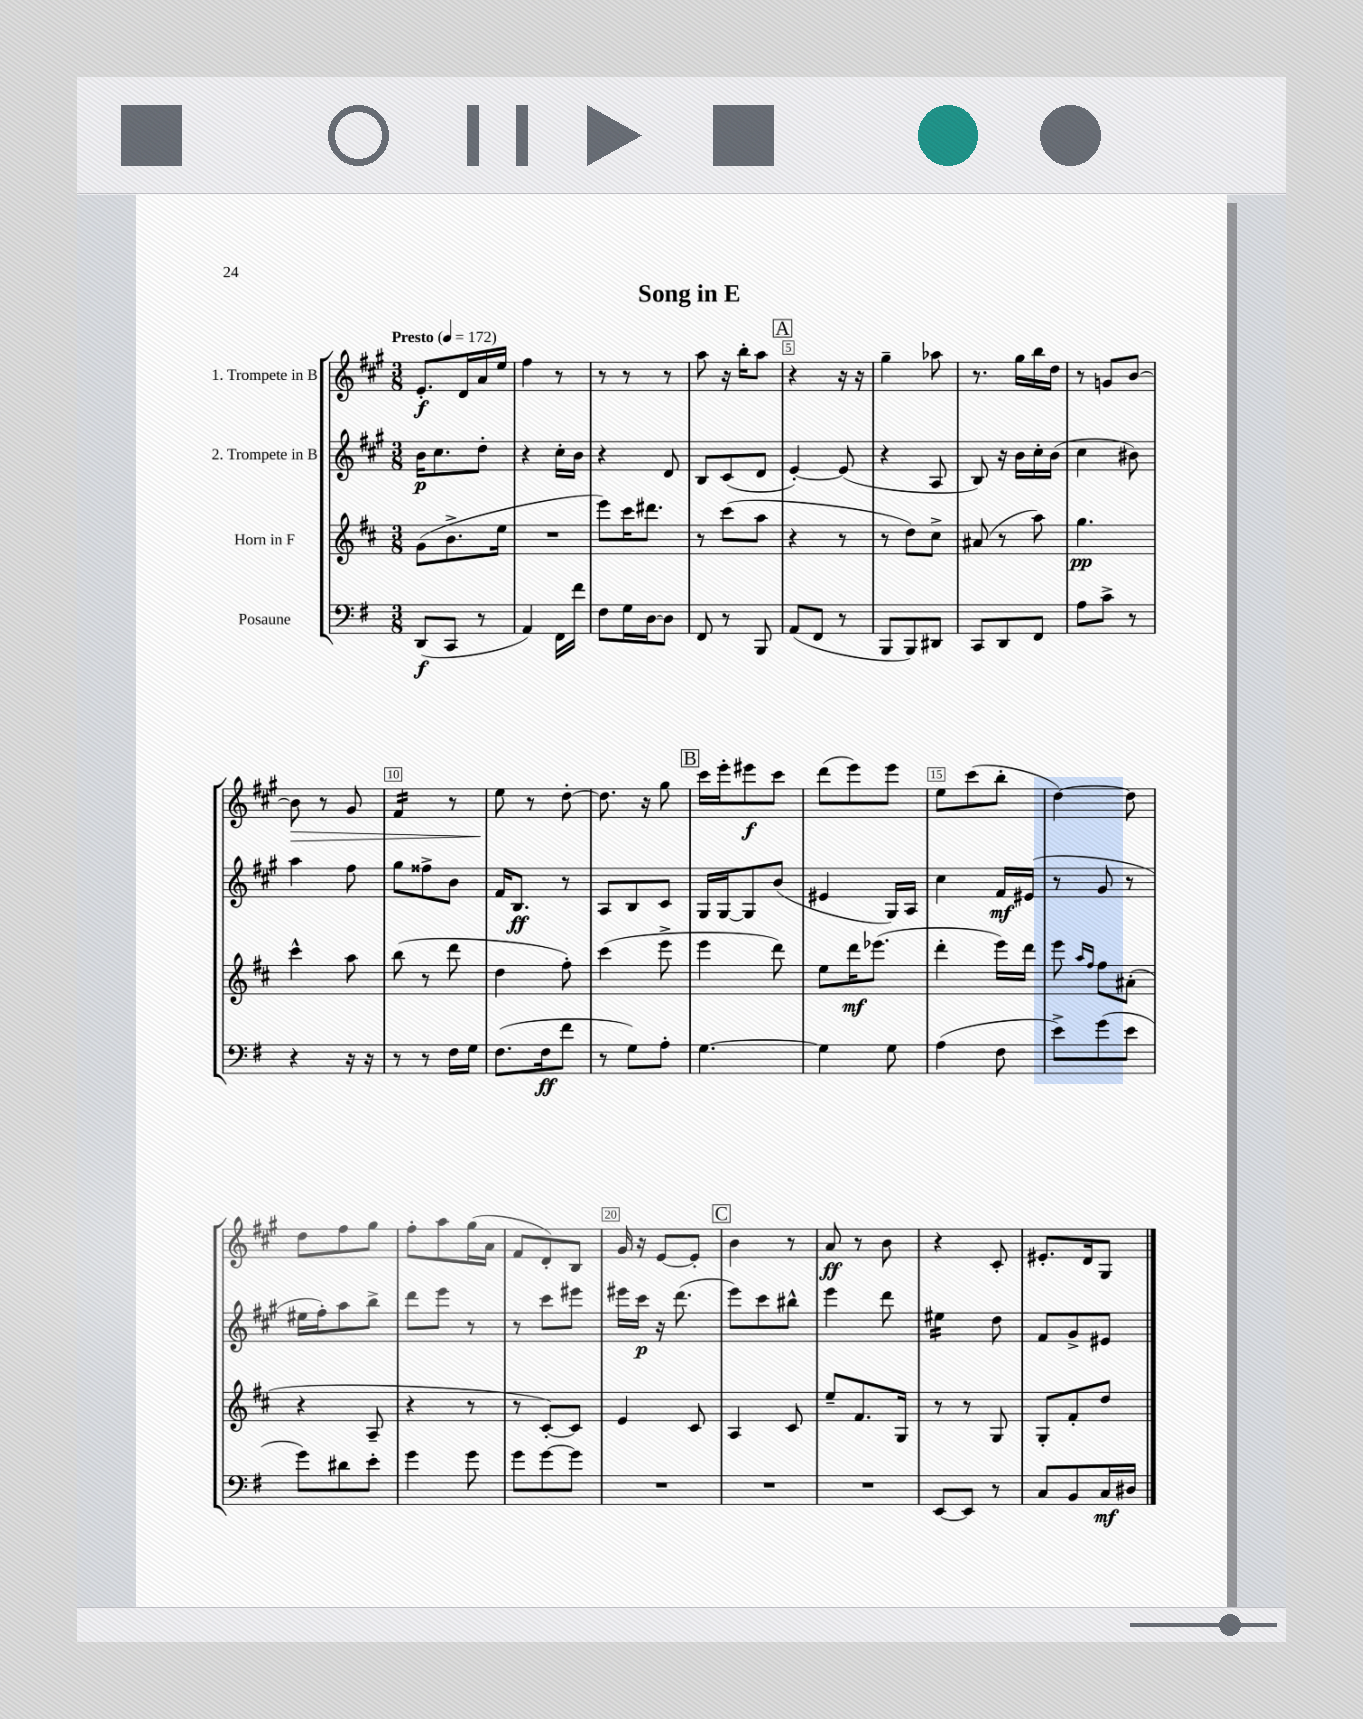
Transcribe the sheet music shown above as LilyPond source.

\header { title = "Song in E" }
<<
\new StaffGroup <<
\new Staff = "s0" \with { instrumentName = "1. Trompete in B" } {
    \clef treble \key a \major \numericTimeSignature \time 3/8 \tempo "Presto" 4 = 172
    e'8.-.\f d'16 a'16 e''16 |
    fis''4 r8 |
    r8 r8 r8 |
    a''8 r16 b''16-. a''8 |
    \mark \markup { \box "A" } r4 r16 r16 |
    gis''4-- aes''8 |
    r8. gis''16 b''16 d''16 |
    r8 g'8 b'8~ |
    b'8\> r8 gis'8 |
    fis'4:16 r8 |
    e''8\! r8 d''8~-. |
    d''8. r16 gis''8 |
    \mark \markup { \box "B" } cis'''16 e'''16-. eis'''8\f cis'''8 |
    d'''8( e'''8) e'''8 |
    e''8 cis'''8( b''8-. |
    d''4~) d''8 |
    d''8 fis''8 gis''8 |
    fis''8-. a''8 gis''16( a'16 |
    fis'8 d'8-.) b8 |
    gis'16 r16 e'8~ e'8-. |
    \mark \markup { \box "C" } b'4 r8 |
    a'8\ff r8 b'8 |
    r4 cis'8-. |
    eis'8.-. d'16 gis8 \bar "|." |
}
\new Staff = "s1" \with { instrumentName = "2. Trompete in B" } {
    \clef treble \key a \major \numericTimeSignature \time 3/8
    b'16\p cis''8. d''8-. |
    r4 cis''16-. b'16 |
    r4 d'8 |
    b8 cis'8( d'8 |
    \mark \markup { \box "A" } e'4~-.) e'8( |
    r4 a8 |
    b8) r16 b'16 cis''16-. b'16( |
    cis''4 bis'8) |
    a''4 fis''8 |
    gis''8 fisis''8-> b'8 |
    fis'16 b8.\ff r8 |
    a8 b8 cis'8 |
    \mark \markup { \box "B" } gis16 gis16~ gis8 b'8( |
    eis'4 gis16) a16 |
    cis''4 fis'16\mf eis'16( |
    r8 gis'8 r8 |
    eis''16 fis''16-.) a''8 b''8-> |
    d'''8 e'''8 r8 |
    r8 cis'''8 eis'''8 |
    eis'''16 cis'''16\p r16 d'''8.( |
    \mark \markup { \box "C" } e'''8) cis'''8 bis''8-^ |
    e'''4 d'''8 |
    eis''4:16 d''8 |
    fis'8 gis'8-> eis'8 \bar "|." |
}
\new Staff = "s2" \with { instrumentName = "Horn in F" } {
    \clef treble \key d \major \numericTimeSignature \time 3/8
    g'8( b'8.-> e''16 |
    R4. |
    e'''8) cis'''16 dis'''8. |
    r8 cis'''8( a''8 |
    \mark \markup { \box "A" } r4 r8 |
    r8 d''8) cis''8-> |
    ais'8( r8 a''8) |
    g''4.\pp |
    cis'''4-^ a''8 |
    b''8( r8 d'''8 |
    d''4 fis''8-.) |
    cis'''4( e'''8-> |
    \mark \markup { \box "B" } e'''4 d'''8) |
    e''8 d'''16\mf ees'''8.( |
    d'''4-. e'''16) d'''16 |
    e'''8 \grace { a''16 fis''16 } fis''8 ais'8-.( |
    r4 a8-- |
    r4 r8 |
    r8 cis'8~-.) cis'8 |
    e'4 cis'8 |
    \mark \markup { \box "C" } a4 cis'8 |
    e''8-- fis'8. g16 |
    r8 r8 g8 |
    g8-. fis'8-. d''8 \bar "|." |
}
\new Staff = "s3" \with { instrumentName = "Posaune" } {
    \clef bass \key g \major \numericTimeSignature \time 3/8
    d,8\f( c,8 r8 |
    a,4) fis,16 fis'16 |
    fis8 g16 d16~ d8 |
    fis,8 r8 b,,8 |
    \mark \markup { \box "A" } a,8( fis,8 r8 |
    b,,8 b,,8) dis,8 |
    c,8 d,8 fis,8 |
    a8 c'8-> r8 |
    r4 r16 r16 |
    r8 r8 fis16 g16 |
    fis8.( fis16\ff fis'8 |
    r8 g8) a8-. |
    \mark \markup { \box "B" } g4.~ |
    g4 g8 |
    a4( fis8 |
    e'8->) g'8( e'8 |
    g'8) dis'8 e'8-. |
    g'4 g'8 |
    g'8 g'8~ g'8 |
    R4. |
    \mark \markup { \box "C" } R4. |
    R4. |
    e,8~ e,8 r8 |
    c8 b,8 c16\mf dis16 \bar "|." |
}
>>
>>
\layout { \context { \Score \override BarNumber.break-visibility = ##(#f #t #t) barNumberVisibility = #(every-nth-bar-number-visible 5) \override BarNumber.stencil = #(make-stencil-boxer 0.1 0.3 ly:text-interface::print) } }
